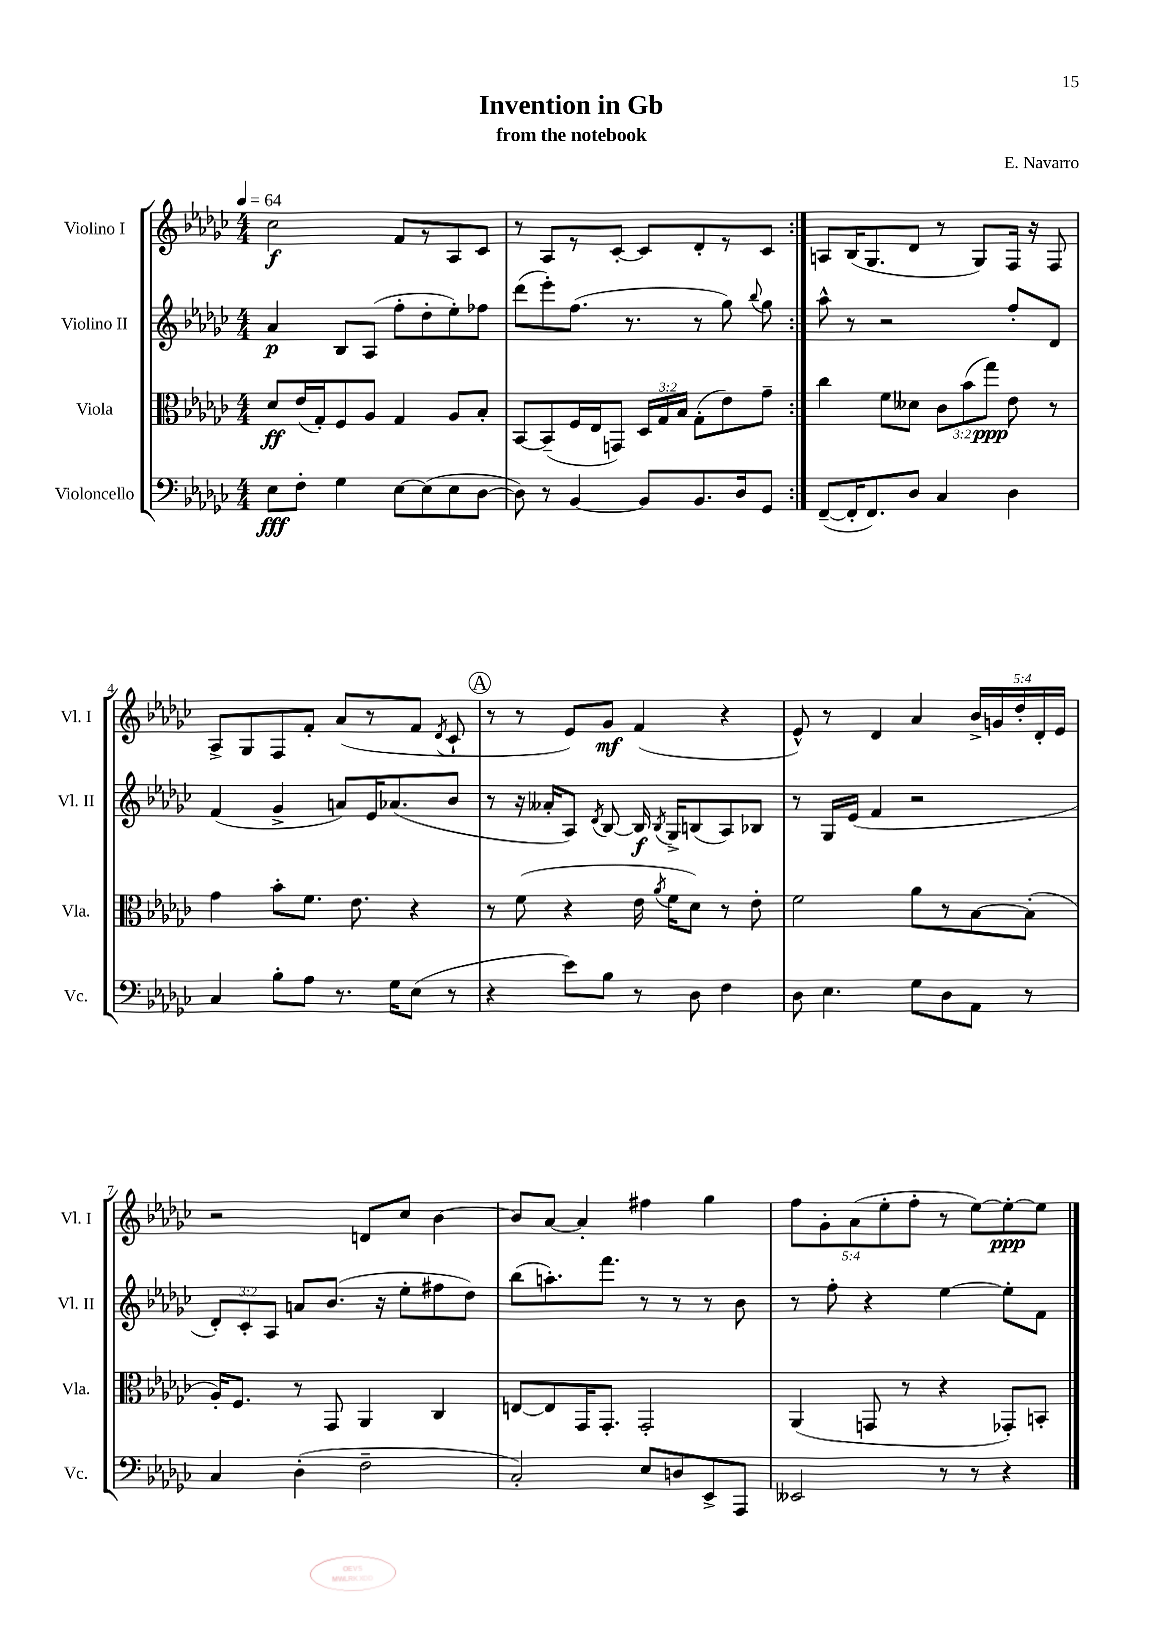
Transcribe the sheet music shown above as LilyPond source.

\header { title = "Invention in Gb" composer = "E. Navarro" subtitle = "from the notebook" }
<<
\new StaffGroup <<
\new Staff = "s0" \with { instrumentName = "Violino I" shortInstrumentName = "Vl. I" } {
    \clef treble \key ges \major \numericTimeSignature \time 4/4 \override Staff.TupletNumber.text = #tuplet-number::calc-fraction-text \tempo 4 = 64
    \autoBeamOff \repeat volta 2 { ces''2\f f'8[ r8 aes8 ces'8] |
    r8 aes8[ r8 ces'8]~-. ces'8[ des'8-. r8 ces'8] | }
    a8[ bes16( ges8. des'8] r8 ges8[) f16] r16 f8 |
    aes8[-> ges8 f8 f'8]-. aes'8[( r8 f'8] \acciaccatura { des'8 } ces'8-! |
    \mark \markup { \circle "A" } r8 r8 ees'8[) ges'8]\mf f'4( r4 |
    ees'8-^) r8 des'4 aes'4 \tuplet 5/4 { bes'16[-> g'16 des''16-. des'16-. ees'16] } |
    r2 d'8[ ces''8] bes'4~ |
    bes'8[ aes'8]~ aes'4-. fis''4 ges''4 |
    \tuplet 5/4 { f''8[ ges'8-. aes'8( ees''8-. f''8]-. } r8 ees''8[~) ees''8~-.\ppp ees''8] \bar "|." |
}
\new Staff = "s1" \with { instrumentName = "Violino II" shortInstrumentName = "Vl. II" } {
    \clef treble \key ges \major \numericTimeSignature \time 4/4 \override Staff.TupletNumber.text = #tuplet-number::calc-fraction-text
    \autoBeamOff \repeat volta 2 { aes'4\p bes8[ aes8]( f''8[-. des''8-. ees''8-.) fes''8] |
    des'''8[( ees'''8-.) f''8.]( r8. r8 ges''8) \appoggiatura { bes''8 } ges''8 | }
    aes''8-^ r8 r2 f''8[-. des'8] |
    f'4( ges'4-> a'8[) ees'16 aes'8.( bes'8] |
    \mark \markup { \circle "A" } r8 r16 aeses'16[-. aes8]) \acciaccatura { des'8 } bes8~ bes16\f \acciaccatura { bes8 } ges16[-> b8( aes8) bes8] |
    r8 ges16[ ees'16]( f'4 r2 |
    \tuplet 3/2 { des'8[-.) ces'8-. aes8] } a'8[ bes'8.]( r16 ees''8[-. fis''8 des''8]) |
    bes''8[( a''8.-.) f'''8.] r8 r8 r8 bes'8 |
    r8 f''8-. r4 ees''4~ ees''8[-. f'8] \bar "|." |
}
\new Staff = "s2" \with { instrumentName = "Viola" shortInstrumentName = "Vla." } {
    \clef alto \key ges \major \numericTimeSignature \time 4/4 \override Staff.TupletNumber.text = #tuplet-number::calc-fraction-text
    \autoBeamOff \repeat volta 2 { des'8[\ff ees'16( ges16-.) f8 aes8] ges4 aes8[ bes8]-. |
    bes,8[~ bes,8--( f16 ees16 g,8]) \tuplet 3/2 { des16[ ges16 bes16] } ges8[-.( ees'8) ges'8]-- | }
    ces''4 f'8[ deses'8] \tuplet 3/2 { ces'8[ bes'8( ges''8]\ppp) } ees'8 r8 |
    ges'4 bes'8[-. f'8.] ees'8. r4 |
    \mark \markup { \circle "A" } r8 f'8( r4 ees'16 \acciaccatura { aes'8 } f'16[ des'8]) r8 ees'8-. |
    f'2 aes'8[ r8 bes8~ bes8]-.( |
    aes16[-.) f8.] r8 ges,8 aes,4 ces4 |
    e8[~ e8 ges,16 ges,8.]-. ges,2-. |
    aes,4( g,8 r8 r4 ges,8[-.) b,8]-. \bar "|." |
}
\new Staff = "s3" \with { instrumentName = "Violoncello" shortInstrumentName = "Vc." } {
    \clef bass \key ges \major \numericTimeSignature \time 4/4
    \autoBeamOff \repeat volta 2 { ees8[\fff f8]-. ges4 ees8[~ ees8( ees8 des8]~ |
    des8) r8 bes,4~ bes,8[ bes,8. des16 ges,8] | }
    f,8[~--( f,16-. f,8.) des8] ces4 des4 |
    ces4 bes8[-. aes8] r8. ges16[ ees8]( r8 |
    \mark \markup { \circle "A" } r4 ees'8[) bes8] r8 des8 f4 |
    des8 ees4. ges8[ des8 aes,8] r8 |
    ces4 des4-.( f2-- |
    ces2-.) ees8[ d8 ees,8-> aes,,8] |
    eeses,2 r8 r8 r4 \bar "|." |
}
>>
>>
